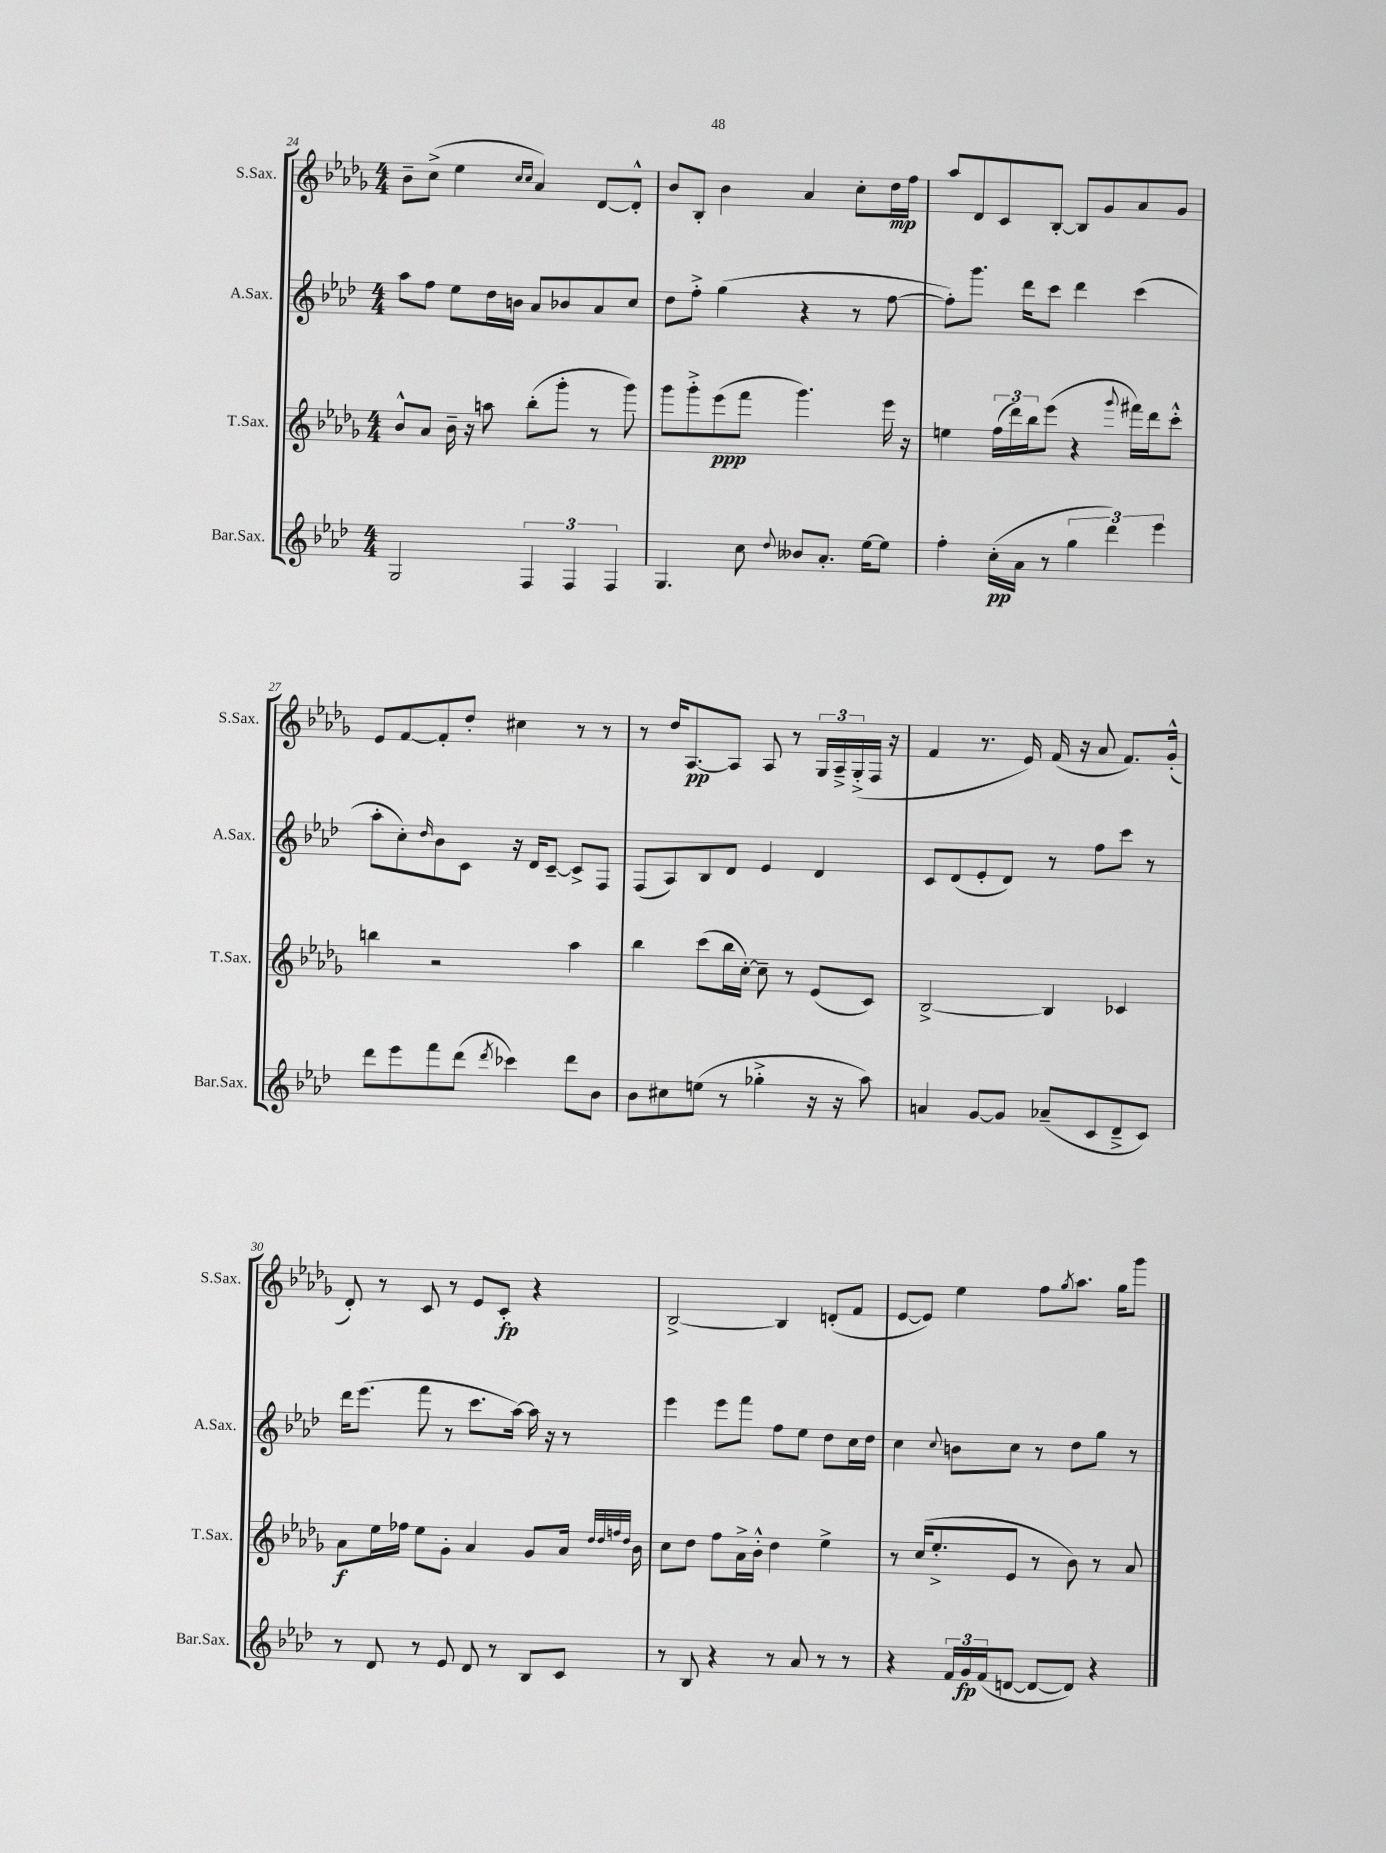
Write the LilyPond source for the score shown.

<<
\new StaffGroup <<
\new Staff = "s0" \with { instrumentName = "S.Sax." shortInstrumentName = "S.Sax." } {
    \clef treble \key des \major \numericTimeSignature \time 4/4
    bes'8-- c''8->( ees''4 \grace { c''16 c''16 } aes'4) des'8~ des'8-.-^ |
    bes'8 bes8-. bes'4 aes'4 c''8-. des''16\mp f''16 |
    aes''8 des'8 c'8 bes8~-. bes8 ges'8 aes'8 ges'8 |
    ees'8 f'8~ f'8-. des''8-. cis''4 r8 r8 |
    r8 des''16 aes8.~\pp aes8 aes8 r8 \tuplet 3/2 { ges16 aes16---> ges16-.->( } f16 r16 |
    f'4 r8. ees'16) f'16( r16 aes'8 f'8.) ges'16-.-^( |
    des'8-.) r8 c'8 r8 ees'8 c'8-.\fp r4 |
    bes2~-> bes4 d'8-.( f'8 |
    ees'8~ ees'8) ees''4 f''8 \acciaccatura { ges''8 } aes''8. ges''16 ges'''8 \bar "|." |
}
\new Staff = "s1" \with { instrumentName = "A.Sax." shortInstrumentName = "A.Sax." } {
    \clef treble \key aes \major \numericTimeSignature \time 4/4
    aes''8 f''8 ees''8 des''16 b'16 aes'8 bes'8 aes'8 c''8 |
    des''8 f''8-.-> g''4( r4 r8 f''8~ |
    f''8-.) g'''8. des'''16 c'''8 des'''4 c'''4( |
    aes''8-. c''8-.) \grace { des''16 } bes'8 c'8 r16 des'16 c'8~-- c'8-> f8 |
    f8( aes8) bes8 des'8 ees'4 des'4 |
    c'8 des'8( ees'8-. des'8) r8 f''8 c'''8 r8 |
    des'''16 ees'''8.( f'''8 r8 c'''8. aes''16~) aes''16 r16 r8 |
    ees'''4 ees'''8 f'''8 f''8 ees''8 des''8 c''16 des''16 |
    c''4 \appoggiatura { c''8 } b'8 c''8 r8 des''8 g''8 r8 \bar "|." |
}
\new Staff = "s2" \with { instrumentName = "T.Sax." shortInstrumentName = "T.Sax." } {
    \clef treble \key des \major \numericTimeSignature \time 4/4
    bes'8-^ aes'8 bes'16-- r16 a''8 bes''8-.( ges'''8-. r8 ges'''8) |
    ges'''8 ges'''8-.-> ees'''8\ppp( f'''8 ges'''4.) ees'''16 r16 |
    e''4 \tuplet 3/2 { f''16( des'''16) bes''16 } ees'''8( r4 \appoggiatura { ges'''8 } fis'''16) des'''16 c'''8-.-^ |
    b''4 r2 aes''4 |
    bes''4 c'''8( bes''16 c''16~-.) c''8-- r8 ees'8( c'8) |
    bes2~-> bes4 ces'4 |
    aes'8\f ees''16 fes''16 ees''8 ges'8-. aes'4 ges'8 aes'16 \grace { des''32 des''32 f''32 des''32 } bes'16 |
    c''8 des''8 f''8 aes'16-> bes'16-.-^ des''4 ees''4-> |
    r8 c''16( ees''8.-.-> ees'8 r8 bes'8) r8 aes'8 \bar "|." |
}
\new Staff = "s3" \with { instrumentName = "Bar.Sax." shortInstrumentName = "Bar.Sax." } {
    \clef treble \key aes \major \numericTimeSignature \time 4/4
    g2 \tuplet 3/2 { f4 f4 f4 } |
    g4. c''8 \appoggiatura { des''8 } beses'8 aes'8.-. ees''16~ ees''8 |
    f''4-. c''16-.\pp( aes'16 r8 \tuplet 3/2 { g''4 des'''4) ees'''4 } |
    des'''8 ees'''8 f'''8 des'''8( \acciaccatura { des'''8 } ces'''4) des'''8 bes'8 |
    bes'8 cis''8 e''8( r8 ges''4-.-> r16 r16 aes''8) |
    a'4 g'8~ g'8 aes'8--( c'8 des'8---> c'8) |
    r8 des'8 r8 ees'8 des'8 r8 bes8 c'8 |
    r8 bes8 r4 r8 aes'8 r8 r8 |
    r4 \tuplet 3/2 { f'16 g'16\fp f'16( } d'8~ d'8~ d'8) r4 \bar "|." |
}
>>
>>
\layout { \context { \Score currentBarNumber = #24 } }
